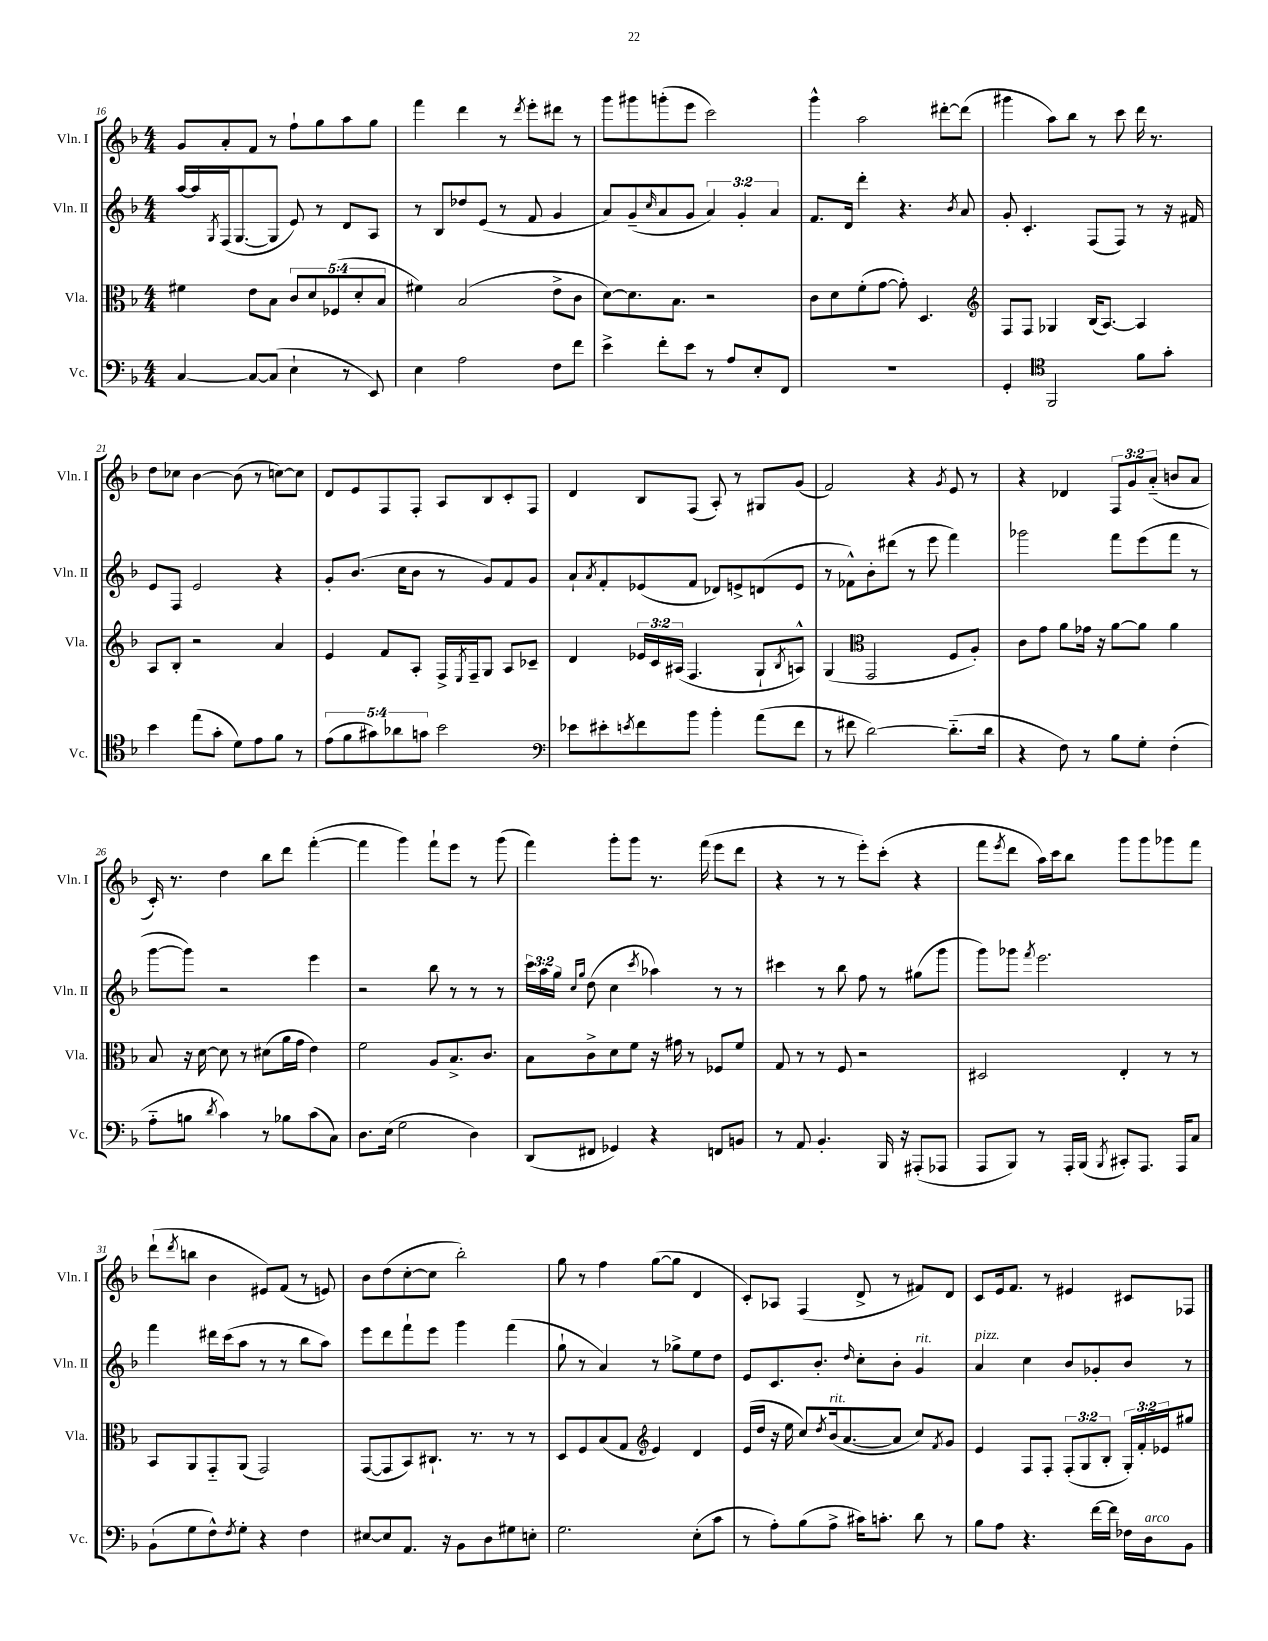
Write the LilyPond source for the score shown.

<<
\new StaffGroup <<
\new Staff = "s0" \with { instrumentName = "Vln. I" shortInstrumentName = "Vln. I" } {
    \clef treble \key f \major \numericTimeSignature \time 4/4 \override Staff.TupletNumber.text = #tuplet-number::calc-fraction-text
    g'8 a'8-. f'8 r8 f''8-! g''8 a''8 g''8 |
    f'''4 d'''4 r8 \acciaccatura { d'''8 } e'''8-. dis'''8 r8 |
    g'''8 gis'''8 g'''8-.( e'''8 c'''2) |
    g'''4-^ a''2 dis'''8~-. dis'''8( |
    gis'''4 a''8) bes''8 r8 c'''8 d'''16 r8. |
    d''8 ces''8 bes'4~ bes'8( r8 c''8~) c''8 |
    d'8 e'8 f8 f8-. a8 bes8 c'8-. f8 |
    d'4 bes8 f8( a8-.) r8 gis8 g'8( |
    f'2) r4 \acciaccatura { g'8 } e'8 r8 |
    r4 des'4 \tuplet 3/2 { f8 g'8 a'8-_( } b'8 a'8 |
    c'16-.) r8. d''4 bes''8 d'''8 f'''4~-.( |
    f'''4 g'''4) f'''8-! e'''8 r8 g'''8( |
    f'''4) g'''8-. g'''8 r8. f'''16( e'''8 d'''8 |
    r4 r8 r8 e'''8-.) c'''8-.( r4 |
    f'''8 \acciaccatura { e'''8 } d'''8 a''16) c'''16 bes''8 g'''8 g'''8 ges'''8 f'''8 |
    d'''8-!( \acciaccatura { d'''8 } b''8 bes'4 eis'8) f'8( r8 e'8) |
    bes'8 d''8( c''8~-. c''8 bes''2-.) |
    g''8 r8 f''4 g''8~( g''8 d'4 |
    c'8-.) aes8 f4( d'8-> r8 fis'8) d'8 |
    c'8 e'16 f'8. r8 eis'4 cis'8 fes8 \bar "|." |
}
\new Staff = "s1" \with { instrumentName = "Vln. II" shortInstrumentName = "Vln. II" } {
    \clef treble \key f \major \numericTimeSignature \time 4/4 \override Staff.TupletNumber.text = #tuplet-number::calc-fraction-text
    a''16~ a''16 \acciaccatura { g8 } f16( g8.~ g8 e'8) r8 d'8 a8 |
    r8 bes8 des''8 e'8( r8 f'8 g'4 |
    a'8) g'8--( \grace { c''16 } a'8 g'8 \tuplet 3/2 { a'4) g'4-. a'4 } |
    f'8. d'16 d'''4-. r4. \acciaccatura { bes'8 } a'8 |
    g'8-. c'4.-. f8( f8) r8 r16 fis'16 |
    e'8 f8 e'2 r4 |
    g'8-. bes'8.( c''16 bes'8 r8 g'8) f'8 g'8 |
    a'8-! \acciaccatura { a'8 } f'8-. ees'8( f'8 des'8) e'8-> d'8( e'8 |
    r8 fes'8-^) bes'8-. dis'''8( r8 e'''8 f'''4) |
    ges'''2 f'''8 e'''8( f'''8 r8 |
    g'''8~ g'''8) r2 e'''4 |
    r2 bes''8 r8 r8 r8 |
    \tuplet 3/2 { c'''16 a''16 g''16 } \grace { c''16 g''16 } d''8( c''4 \acciaccatura { c'''8 } aes''4) r8 r8 |
    cis'''4 r8 bes''8 f''8 r8 gis''8( g'''8 |
    g'''8) ges'''8 \acciaccatura { f'''8 } e'''2. |
    f'''4 dis'''16 c'''16( a''8 r8 r8 bes''8 a''8) |
    e'''8 d'''8 f'''8-! e'''8 g'''4 f'''4( |
    g''8-! r8 a'4) r8 ges''8-> e''8 d''8 |
    e'8 c'8. bes'8.-. \grace { d''16 } c''8-. bes'8-. g'4^\markup { \italic "rit." } |
    a'4^\markup { \italic "pizz." } c''4 bes'8 ges'8-. bes'8 r8 \bar "|." |
}
\new Staff = "s2" \with { instrumentName = "Vla." shortInstrumentName = "Vla." } {
    \clef alto \key f \major \numericTimeSignature \time 4/4 \override Staff.TupletNumber.text = #tuplet-number::calc-fraction-text
    fis'4 e'8 bes8 \tuplet 5/4 { c'8 d'8 fes8( d'8-. bes8 } |
    fis'4) bes2( e'8-> c'8 |
    d'8~) d'8. bes8. r2 |
    c'8 d'8 f'8-.( g'8~ g'8-.) d4. |
    \clef treble f8 f8 ges4 bes16( a8.~) a4 |
    a8 bes8-. r2 a'4 |
    e'4 f'8 a8-. f16-> \acciaccatura { e8 } f16-- g8 a8 ces'8-- |
    d'4 \tuplet 3/2 { ees'16 c'16 ais16( } f4. g8-! \acciaccatura { bes8 } a8-^) |
    g4( \clef alto g,2 f8 a8-.) |
    c'8 g'8 a'8 ges'16 r16 a'8~ a'8 a'4 |
    bes8 r16 d'16~ d'8 r8 dis'8( a'16 g'16 e'4) |
    f'2 a8 bes8.-> c'8. |
    bes8 c'8-> d'8 f'8 r16 gis'16 r8 fes8 f'8 |
    g8 r8 r8 f8 r2 |
    dis2 e4-. r8 r8 |
    bes,8 a,8 g,8-_ a,8( g,2) |
    g,8~( g,8 bes,8) cis8.-! r8. r8 r8 |
    d8 f8 bes8( g8 \clef treble e'4) d'4 |
    e'16( d''16 r16 e''16 c''8) \acciaccatura { d''8 } bes'16^\markup { \italic "rit." }( a'8.~ a'8 c''8) \acciaccatura { f'8 } g'8 |
    e'4 f8 f8-. \tuplet 3/2 { f8-.( g8 bes8-. } \tuplet 3/2 { g16-.) f'16-. ees'16 } gis''8 \bar "|." |
}
\new Staff = "s3" \with { instrumentName = "Vc." shortInstrumentName = "Vc." } {
    \clef bass \key f \major \numericTimeSignature \time 4/4 \override Staff.TupletNumber.text = #tuplet-number::calc-fraction-text
    c4~ c8~ c8( e4-! r8 e,8) |
    e4 a2 f8 f'8 |
    e'4-> f'8-. e'8 r8 a8 e8-. f,8 |
    R1 |
    g,4-. \clef tenor f,2 f'8 g'8-. |
    bes'4 e''8( g'8-. d'8) e'8 f'8 r8 |
    \tuplet 5/4 { e'8( f'8 gis'8) aes'8 g'8 } bes'2 |
    \clef bass ees'8 eis'8-. \acciaccatura { e'8 } f'8 bes'8 bes'4-. a'8( f'8 |
    r8 fis'8 d'2~) d'8.-_( d'16 |
    r4 f8) r8 bes8 g8-. f4-.( |
    a8-_ b8 \acciaccatura { d'8 } c'4) r8 bes8 c'8( c8) |
    d8. e16( g2 d4) |
    d,8( fis,8 ges,4) r4 f,8 b,8 |
    r8 a,8 bes,4.-. bes,,16 r16 ais,,8-.( aes,,8 |
    a,,8 bes,,8) r8 a,,16-. bes,,16( \acciaccatura { bes,,8 } cis,8-.) a,,8. a,,16 c8 |
    bes,8-!( g8 f8-^) \acciaccatura { f8 } g8-. r4 f4 |
    eis8~ eis8 a,8. r16 bes,8 d8 gis8 e8-. |
    g2. e8-.( c'8 |
    r8 a8-.) bes8( a8-> cis'16) c'8.-. d'8 r8 |
    bes8 a8 r4. f'16~ f'16 fes16 d16^\markup { \italic "arco" } bes,8 \bar "|." |
}
>>
>>
\layout { \context { \Score currentBarNumber = #16 } }
